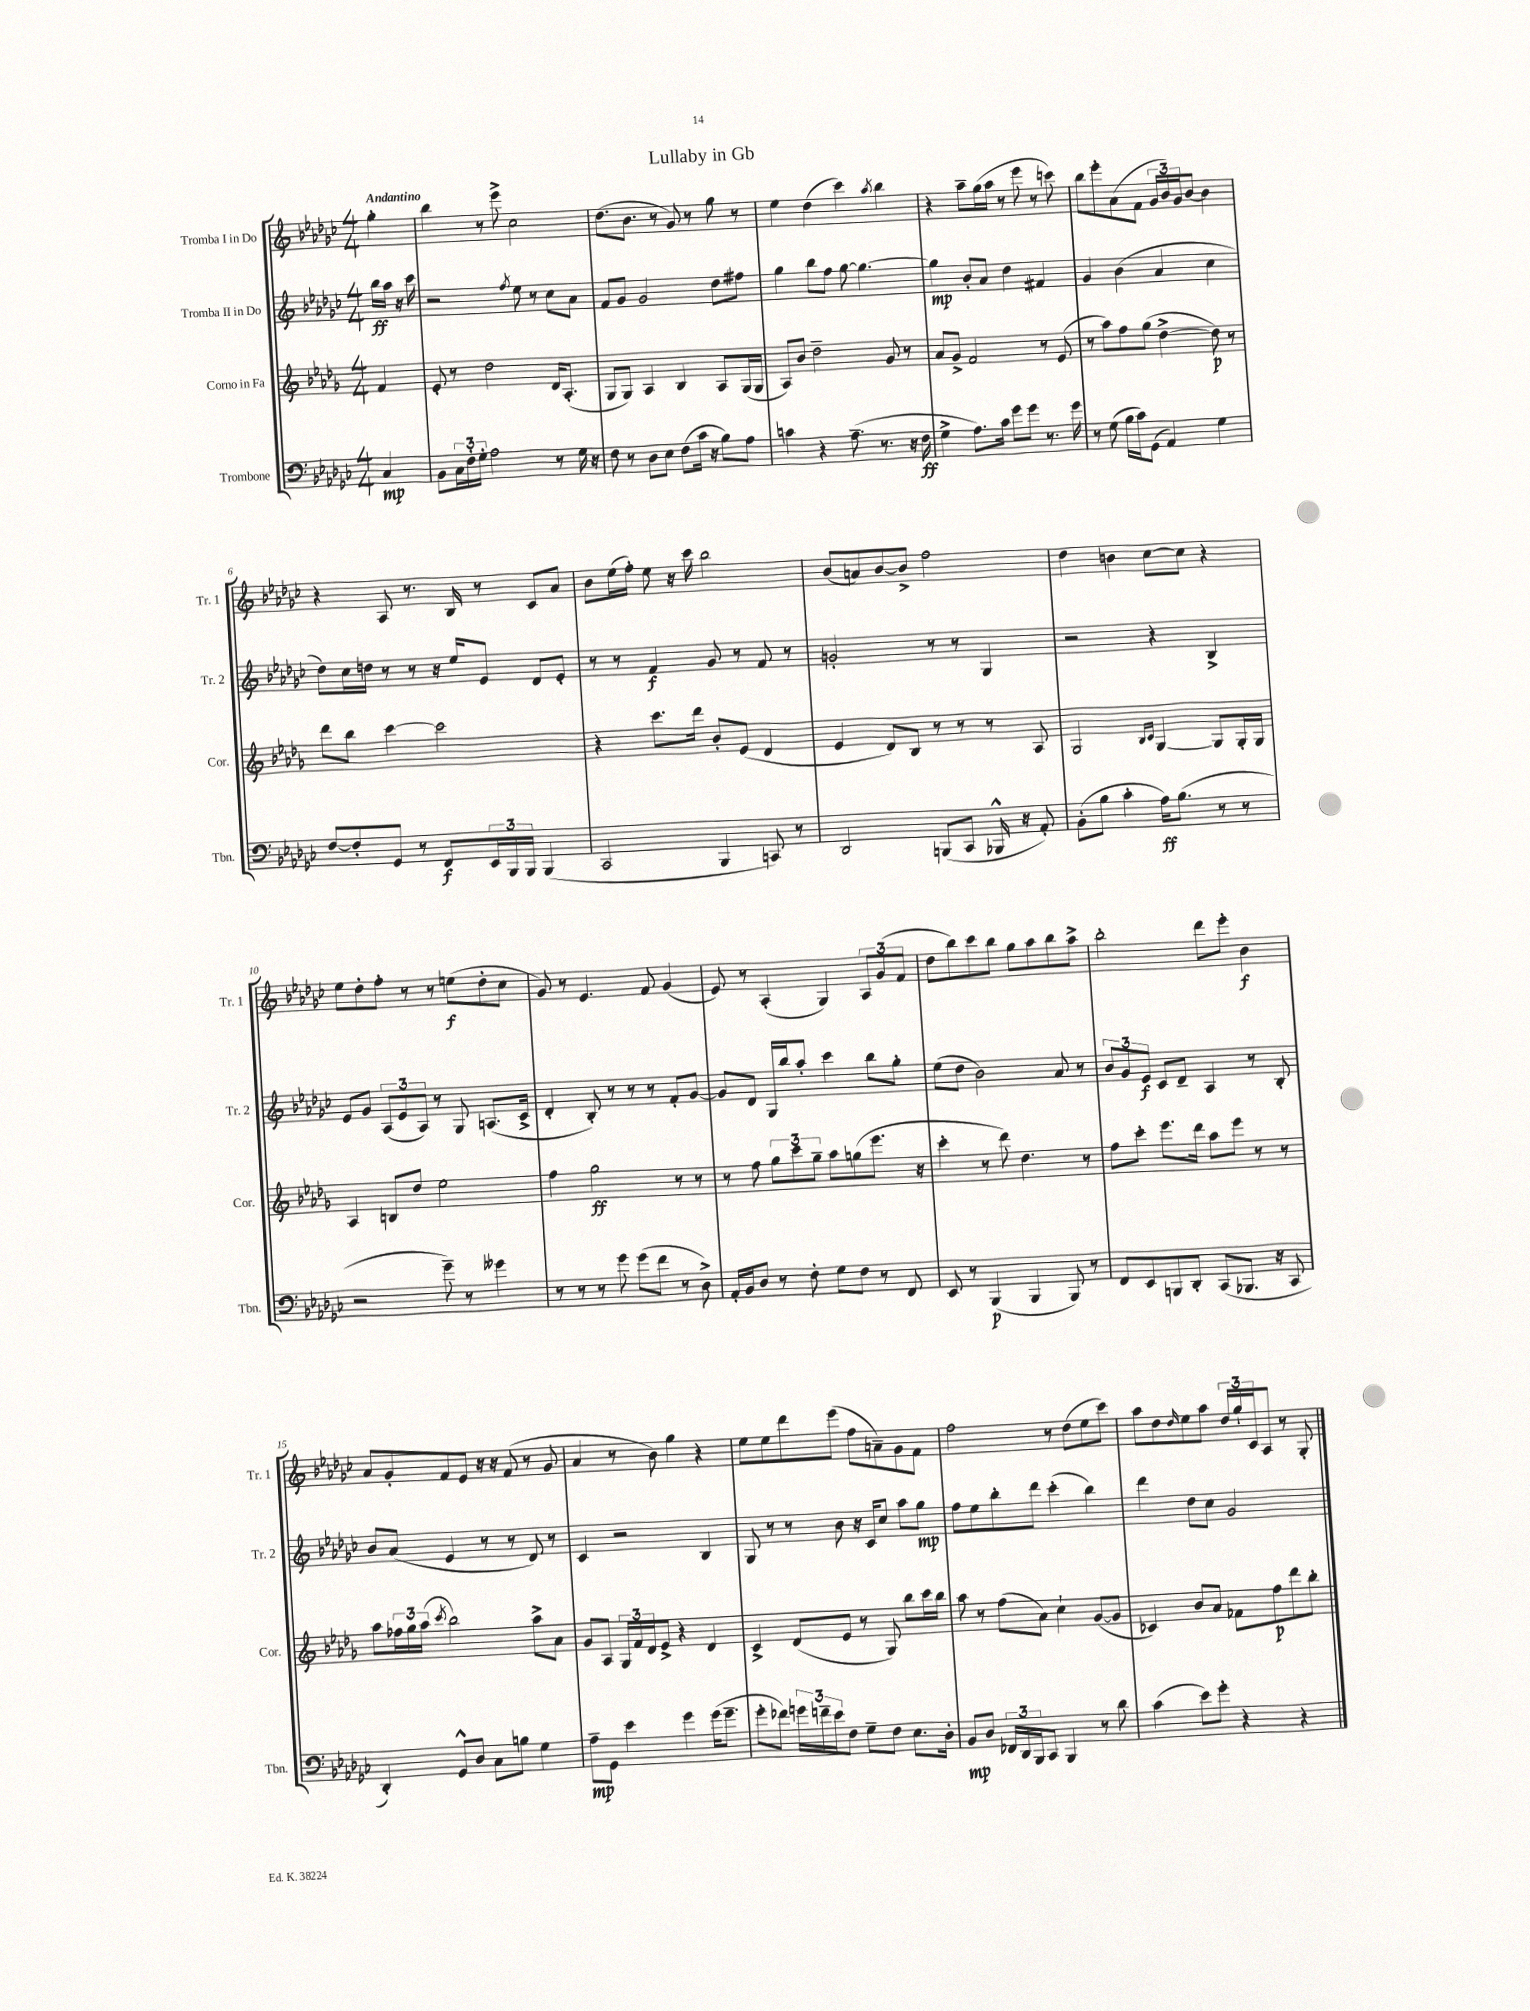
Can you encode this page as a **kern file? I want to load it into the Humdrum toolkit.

**kern	**kern	**kern	**kern
*staff4	*staff3	*staff2	*staff1
*clefF4	*clefG2	*clefG2	*clefG2
*k[b-e-a-d-g-c-]	*k[b-e-a-d-g-]	*k[b-e-a-d-g-c-]	*k[b-e-a-d-g-c-]
*M4/4	*M4/4	*M4/4	*M4/4
4C-	4f	16bb-	4gg-'
.	.	16aa-	.
.	.	16r	.
.	.	16ccc-	.
=	=	=	=
8BB-	8e-'	2r	4bb-
24C-	8r	.	.
24F'	.	.	.
24G-'	.	.	.
2A-	2dd-	.	8r
.	.	.	8eee-^
.	.	8qff	.
.	.	8ee-	2cc-
.	.	8r	.
8r	16d-	8cc-	.
.	(8.A-'	.	.
16G-	.	8a-	.
16r	.	.	.
=	=	=	=
8F	8G-	8f	(8.dd-
8r	8G-)	8g-	.
.	.	.	8.b-
8D-	4A-	2g-	.
8E-	.	.	8r
(8F	4B-	.	8g-)
16c-	.	.	8r
16r	.	.	.
8B-)	8A-	8dd-	8gg-
8A-	(16G-	8ff#	8r
.	16G-	.	.
=	=	=	=
4c	8A-)	4gg-	4ee-
.	8b-	.	.
4r	2dd-~	8bb-	(4dd-
.	.	8ff	.
(8.A-~	.	[8gg-	4ccc-)
.	.	4.gg-_	.
8.r	.	.	.
.	.	.	8qaa-
.	8g-	.	4bb-
16r	8r	.	.
16F	.	.	.
=	=	=	=
4G-^	8a-	4gg-]	4r
.	8g-^	.	.
8.A-)	2f	8b-'	8aa-~
.	.	8a-	(16gg-
16c-	.	.	16aa-
8g-	.	4dd-	8r
8g-	.	.	8eee-
8.r	8r	4f#	8r
.	(8e-	.	8ccc)
16g-	.	.	.
=	=	=	=
8r	8r	4g-	8bb-
(8G-	8aa-)	.	8eee-'
16B-	8ff	(4b-	(8a-
16c-)	.	.	.
(8GG-	(8gg-	.	8f
4AA-)	[4dd-^	4a-	24g-
.	.	.	24b-)
.	.	.	24g-
.	.	.	[8b-
4G-	8dd-])	4cc-	4b-]
.	8r	.	.
=	=	=	=
[8F	8ddd-	8dd-)	4r
8F']	8bb-	16cc-	.
.	.	16dd	.
8GG-	[4ccc	8r	8A-
8r	.	8r	8.r
8FF	2ccc]	16r	.
.	.	16ee-	16B-
24EE-	.	8e-	8r
24BBB-	.	.	.
24BBB-	.	.	.
(4BBB-	.	8d-	8c-
.	.	8e-'	8a-
=	=	=	=
2CC-	4r	8r	8b-
.	.	8r	(16ee-
.	.	.	16ff')
.	8.ccc	4f	8ee-
.	.	.	16r
.	16ddd-	.	16ccc-
4BBB-	8b-'	8g-	2bb-
.	(8e-	8r	.
8CC)	4d-	8f	.
8r	.	8r	.
=	=	=	=
2DD-	4e-	2g'	(8b-
.	.	.	8a)
.	8d-)	.	[8b-
.	8B-	.	8b-^]
(8BBB	8r	8r	2ff
8CC-	8r	8r	.
16BBB-^^	8r	4G-	.
16r	.	.	.
8AA-')	8A-	.	.
=	=	=	=
(8BB-'	2G-	2r	4dd-
8B-	.	.	.
4c-'	.	.	4b
.	16qqB-	.	.
.	16qqc	.	.
16A-)	[4G-	4r	[8cc-
(8.B-	.	.	.
.	.	.	8cc-]
8r	8G-]	4B-^	4r
8r	16G-'	.	.
.	16G-	.	.
=	=	=	=
2r	4A-	8e-	8ee-
.	.	8g-	8dd-'
.	8B	(12A-	8ff'
.	.	12e-	.
.	8dd-	.	8r
.	.	12A-)	.
8g-~)	2ee-	8r	8r
8r	.	8G-	(8ee
4g--	.	(8.A	8dd-'
.	.	.	8cc-
.	.	16c-^	.
=	=	=	=
8r	4ff	4d-'	8g-)
8r	.	.	8r
8r	2gg-	8B-')	4.e-
8g-	.	8r	.
(8g-	.	8r	.
8f	.	8r	8f
8r	8r	8f'	(4g-
8D-^)	8r	[8g-	.
=	=	=	=
16AA-'	8r	8g-]	8e-)
16BB-	.	.	.
8D-	8ff	8d-	8r
8r	12gg-	16G-	(4A-'
.	.	16bb-	.
.	12ccc	.	.
8F'	.	8aa-'	.
.	12gg-~	.	.
8G-	8aa-	4ccc-	4G-)
8F	(8gg	.	.
8r	8.eee-	8bb-	12A-
.	.	.	(12g-
8FF	.	8gg-'	.
.	.	.	12f
.	16r	.	.
=	=	=	=
8EE-	4ccc'	(8ee-	8dd-
8r	.	8dd-	8bb-)
(4BBB-	8r	2b-)	8ccc-
.	8ddd-)	.	8bb-
4BBB-	4.dd-	.	8gg-
.	.	.	8aa-
8BBB-)	.	8a-	8bb-
8r	8r	8r	8aa-^
=	=	=	=
8FF	8ff	12b-	2bb-'
.	.	12g-	.
8EE-	8ccc'	.	.
.	.	12e-	.
8BBB	8.eee-	8c-	.
8DD-'	.	8d-~	.
.	16ddd-	.	.
(8CC-	8aa-	4A-	8ddd-
8.BBB-	8eee-	.	8eee-'
.	8r	8r	4b-
16r	.	.	.
8CC-	8r	8B-'	.
=	=	=	=
4DD-')	8aa-	8b-	8a-
.	24ff-	(8a-	8g-'
.	24gg-	.	.
.	(24aa-	.	.
.	8qccc	.	.
8GG-^^	2bb-)	4e-	8f
8D-	.	.	8e-
8C-	.	8r	16r
.	.	.	16r
8B	.	8r	(8f
4G-	8aa-^	8d-)	8r
.	8a-	8r	8g-
=	=	=	=
8A-~	8g-	4c-	4a-
8GG-	8A-	.	.
4e-	24G-	2r	8r
.	24f	.	.
.	24d-	.	.
.	8e-^	.	8b-)
4g-	4r	.	4gg-
(16g-	4d-	4B-	4r
8.g-~	.	.	.
=	=	=	=
8g-'	4c^	8G-	8ee-
8f-)	.	8r	8ee-
24g	(8d-	8r	8ddd-
24f~	.	.	.
24e-	.	.	.
8F	8e-	8b-	(8eee-
8G-~	8r	16r	8ff
.	.	16c-	.
8F	8G-)	8cc-	8a~)
8.E-	8bb-	8aa-	8g-
.	16ccc	8gg-	8f
16D-'	16bb-	.	.
=	=	=	=
8BB-	8aa-	8ff	2ff
8D-	8r	8ee-	.
24FF-	(8ff	8bb-'	.
24DD-	.	.	.
24BBB-	.	.	.
8CC-	8a-)	8ddd-	.
4BBB-	4cc`	(4ccc-'	8r
.	.	.	(8dd-
8r	([8g-	4bb-)	8ee-
8d-	8g-]	.	8ccc-)
=	=	=	=
(4c-	4c-)	4ddd-	8aa-
.	.	.	8dd-
.	.	.	16qqdd-
8e-)	8b-	8dd-	8ee-
8g-'	8a-	8cc-	8aa-
4r	8f-	2g-	24dd-
.	.	.	24gg-`
.	.	.	24c-
.	8ff	.	8A-
4r	8ddd-	.	8r
.	8bb-'	.	8G-'
==	==	==	==
*-	*-	*-	*-
